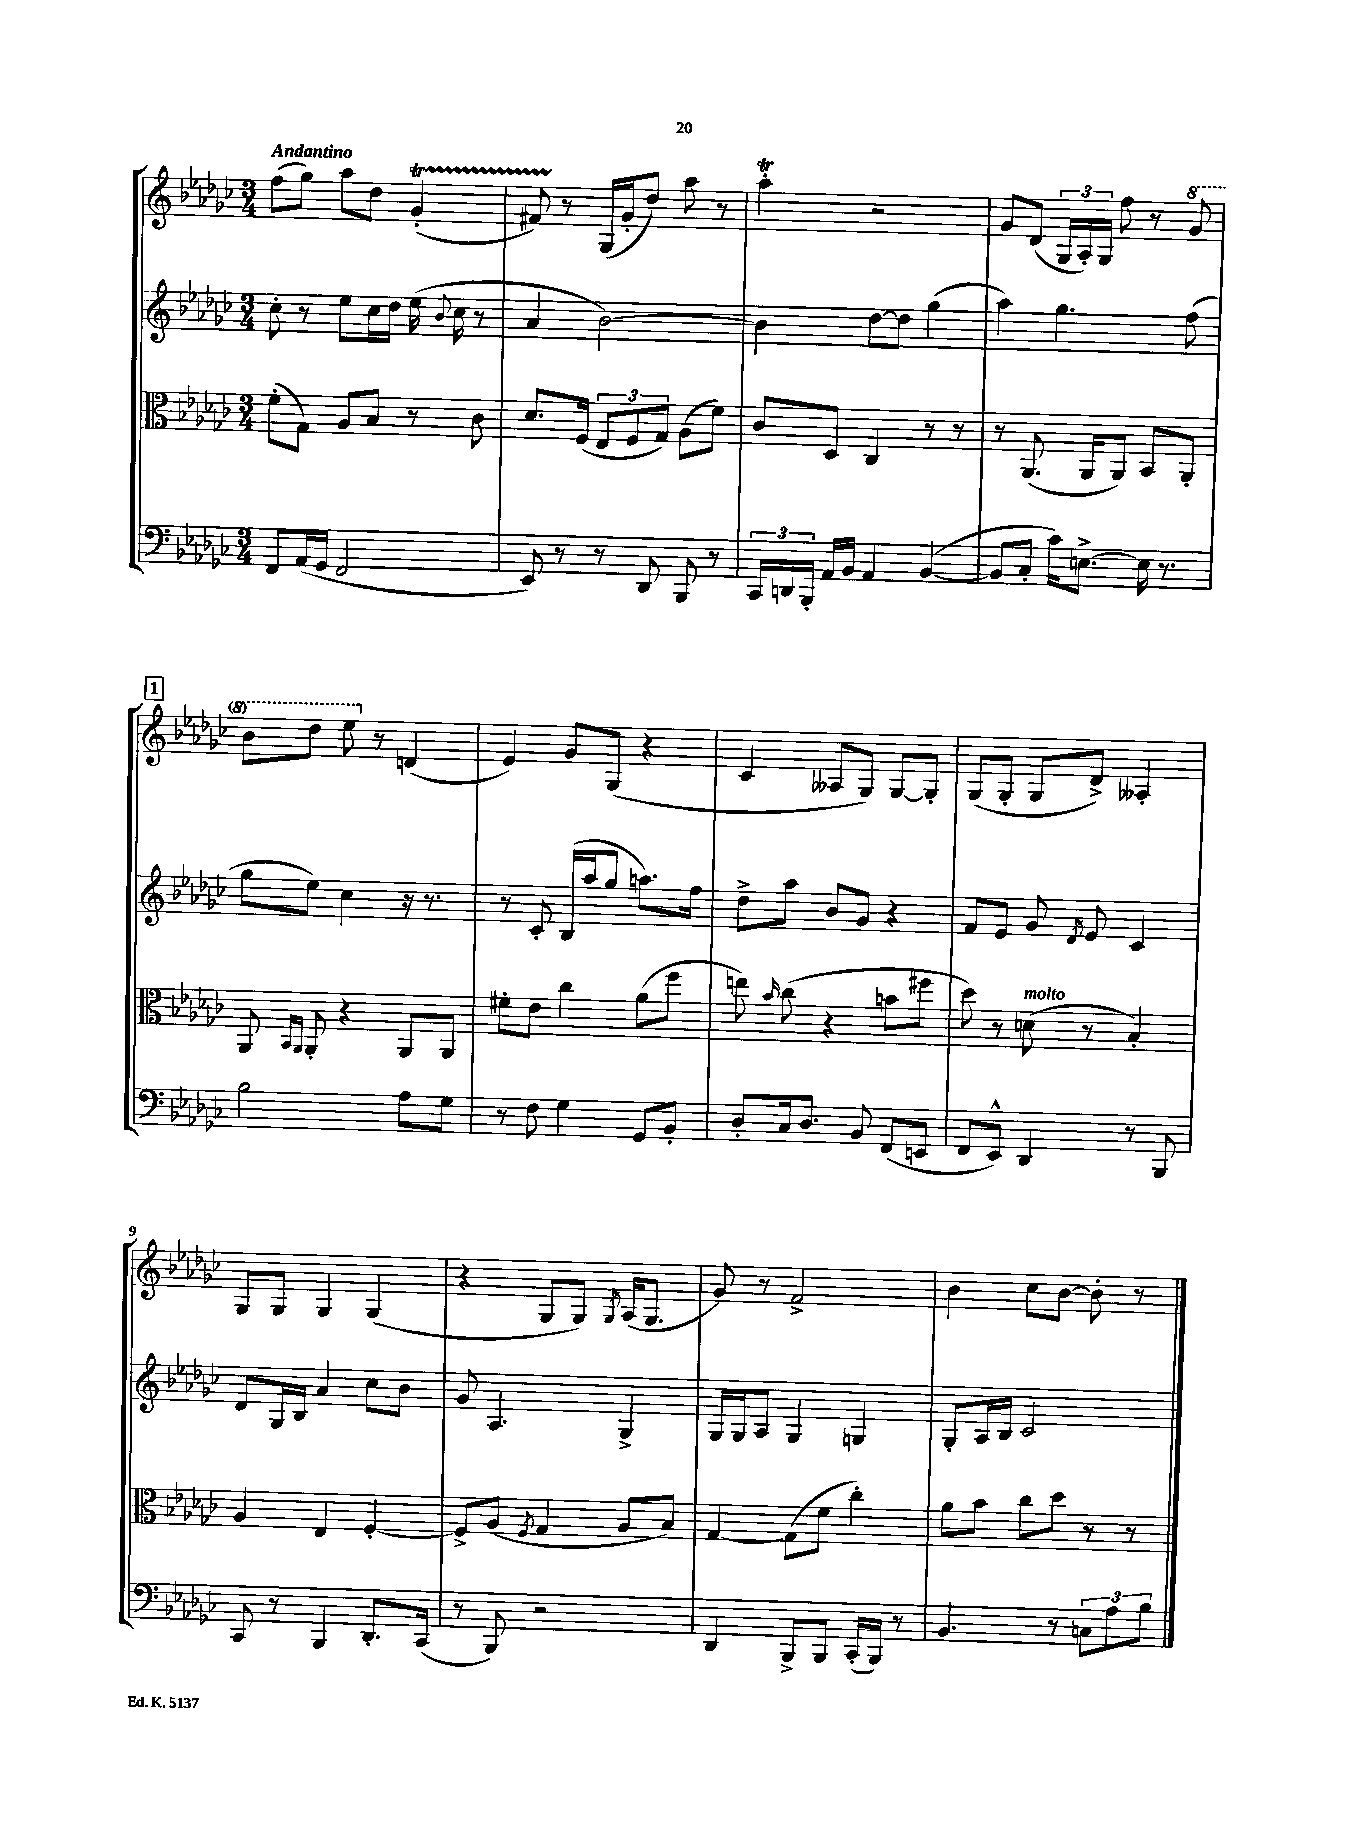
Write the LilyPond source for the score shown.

<<
\new StaffGroup <<
\new Staff = "s0" {
    \clef treble \key ges \major \numericTimeSignature \time 3/4 \tempo "Andantino"
    \autoBeamOff f''8[( ges''8]) aes''8[ des''8] ges'4-.\startTrillSpan( |
    fis'8) r8\stopTrillSpan ges16[( ges'16-. des''8]) aes''8 r8 |
    aes''4-.\trill r2 |
    ges'8[ des'8]( \tuplet 3/2 { ges16[ aes16-.) ges16] } f''8 r8 \ottava #1 ges''8 |
    \mark \markup { \box "1" } bes''8[ des'''8] ees'''8 \ottava #0 r8 d'4( |
    ees'4) ges'8[ ges8]( r4 |
    ces'4 aeses8[ ges8]) ges8[~ ges8]-. |
    ges8[( ges8]-. ges8[ des'8]->) aeses4-. |
    ges8[ ges8] ges4 ges4( |
    r4 ges8[ ges8]) \acciaccatura { ges8 } aes16[( ges8.] |
    ges'8) r8 f'2-> |
    bes'4 ces''8[ bes'8]~ bes'8-. r8 \bar "|." |
}
\new Staff = "s1" {
    \clef treble \key ges \major \numericTimeSignature \time 3/4
    \autoBeamOff ces''8-. r8 ees''8[ ces''16 des''16] ees''16( \appoggiatura { bes'8 } ces''16 r8 |
    aes'4 bes'2~) |
    bes'4 des''8[~ des''8] ges''4( |
    aes''4) ges''4. f''8( |
    \mark \markup { \box "1" } ges''8[ ees''8]) ces''4 r16 r8. |
    r8 ces'8-. bes16[( aes''16 ges''8] a''8.[) f''16] |
    des''8[-> aes''8] bes'8[ ges'8] r4 |
    f'8[ ees'8] ges'8 \acciaccatura { des'8 } ees'8 ces'4 |
    des'8[ ges16 bes16] aes'4 ces''8[ bes'8] |
    ges'8 aes4. ges4-> |
    ges16[ ges16 aes8] ges4 g4 |
    ges8[-. aes16 bes16] ces'2 \bar "|." |
}
\new Staff = "s2" {
    \clef alto \key ges \major \numericTimeSignature \time 3/4
    \autoBeamOff f'8[-.( ges8]) aes8[ bes8] r8 ces'8 |
    des'8.[ f16]( \tuplet 3/2 { ees8[ f8 ges8]) } aes8[( f'8]) |
    ces'8[ des8] ces4 r8 r8 |
    r8 aes,8.( aes,16[ aes,8]) bes,8[ aes,8]-. |
    \mark \markup { \box "1" } aes,8 \grace { bes,16[ aes,16] } aes,8-. r4 aes,8[ aes,8] |
    fis'8[-. ees'8] ces''4 aes'8[( f''8] |
    e''8) \grace { bes'16 } ces''8( r4 b'8[ fis''8] |
    des''8) r8 d'8^\markup { \italic "molto" }( r8 bes4-.) |
    aes4 ees4 f4~-. |
    f8[-> aes8]( \acciaccatura { f8 } ges4 aes8[ bes8]) |
    ges4~ ges8[( f'8] ces''4-.) |
    aes'8[ bes'8] ces''8[ des''8] r8 r8 \bar "|." |
}
\new Staff = "s3" {
    \clef bass \key ges \major \numericTimeSignature \time 3/4
    \autoBeamOff f,8[ aes,16( ges,16] f,2 |
    ees,8) r8 r8 des,8 bes,,8 r8 |
    \tuplet 3/2 { ces,16[ d,16 bes,,16]-. } aes,16[ bes,16] aes,4 bes,4~( |
    bes,8[ ces8]-. ces'16[) e8.]~-> e16 r8. |
    \mark \markup { \box "1" } bes2 aes8[ ges8] |
    r8 f8 ges4 ges,8[ bes,8]-. |
    des8[-. ces16 des8.] bes,8 f,8[( e,8] |
    f,8[ ees,8]-^) des,4 r8 bes,,8 |
    ces,8 r8 bes,,4 des,8.[-. ces,16]( |
    r8 bes,,8) r2 |
    des,4 bes,,8[-> bes,,8] ces,16[-.( bes,,16]) r8 |
    bes,4. r8 \tuplet 3/2 { c8[ aes8 bes8] } \bar "|." |
}
>>
>>
